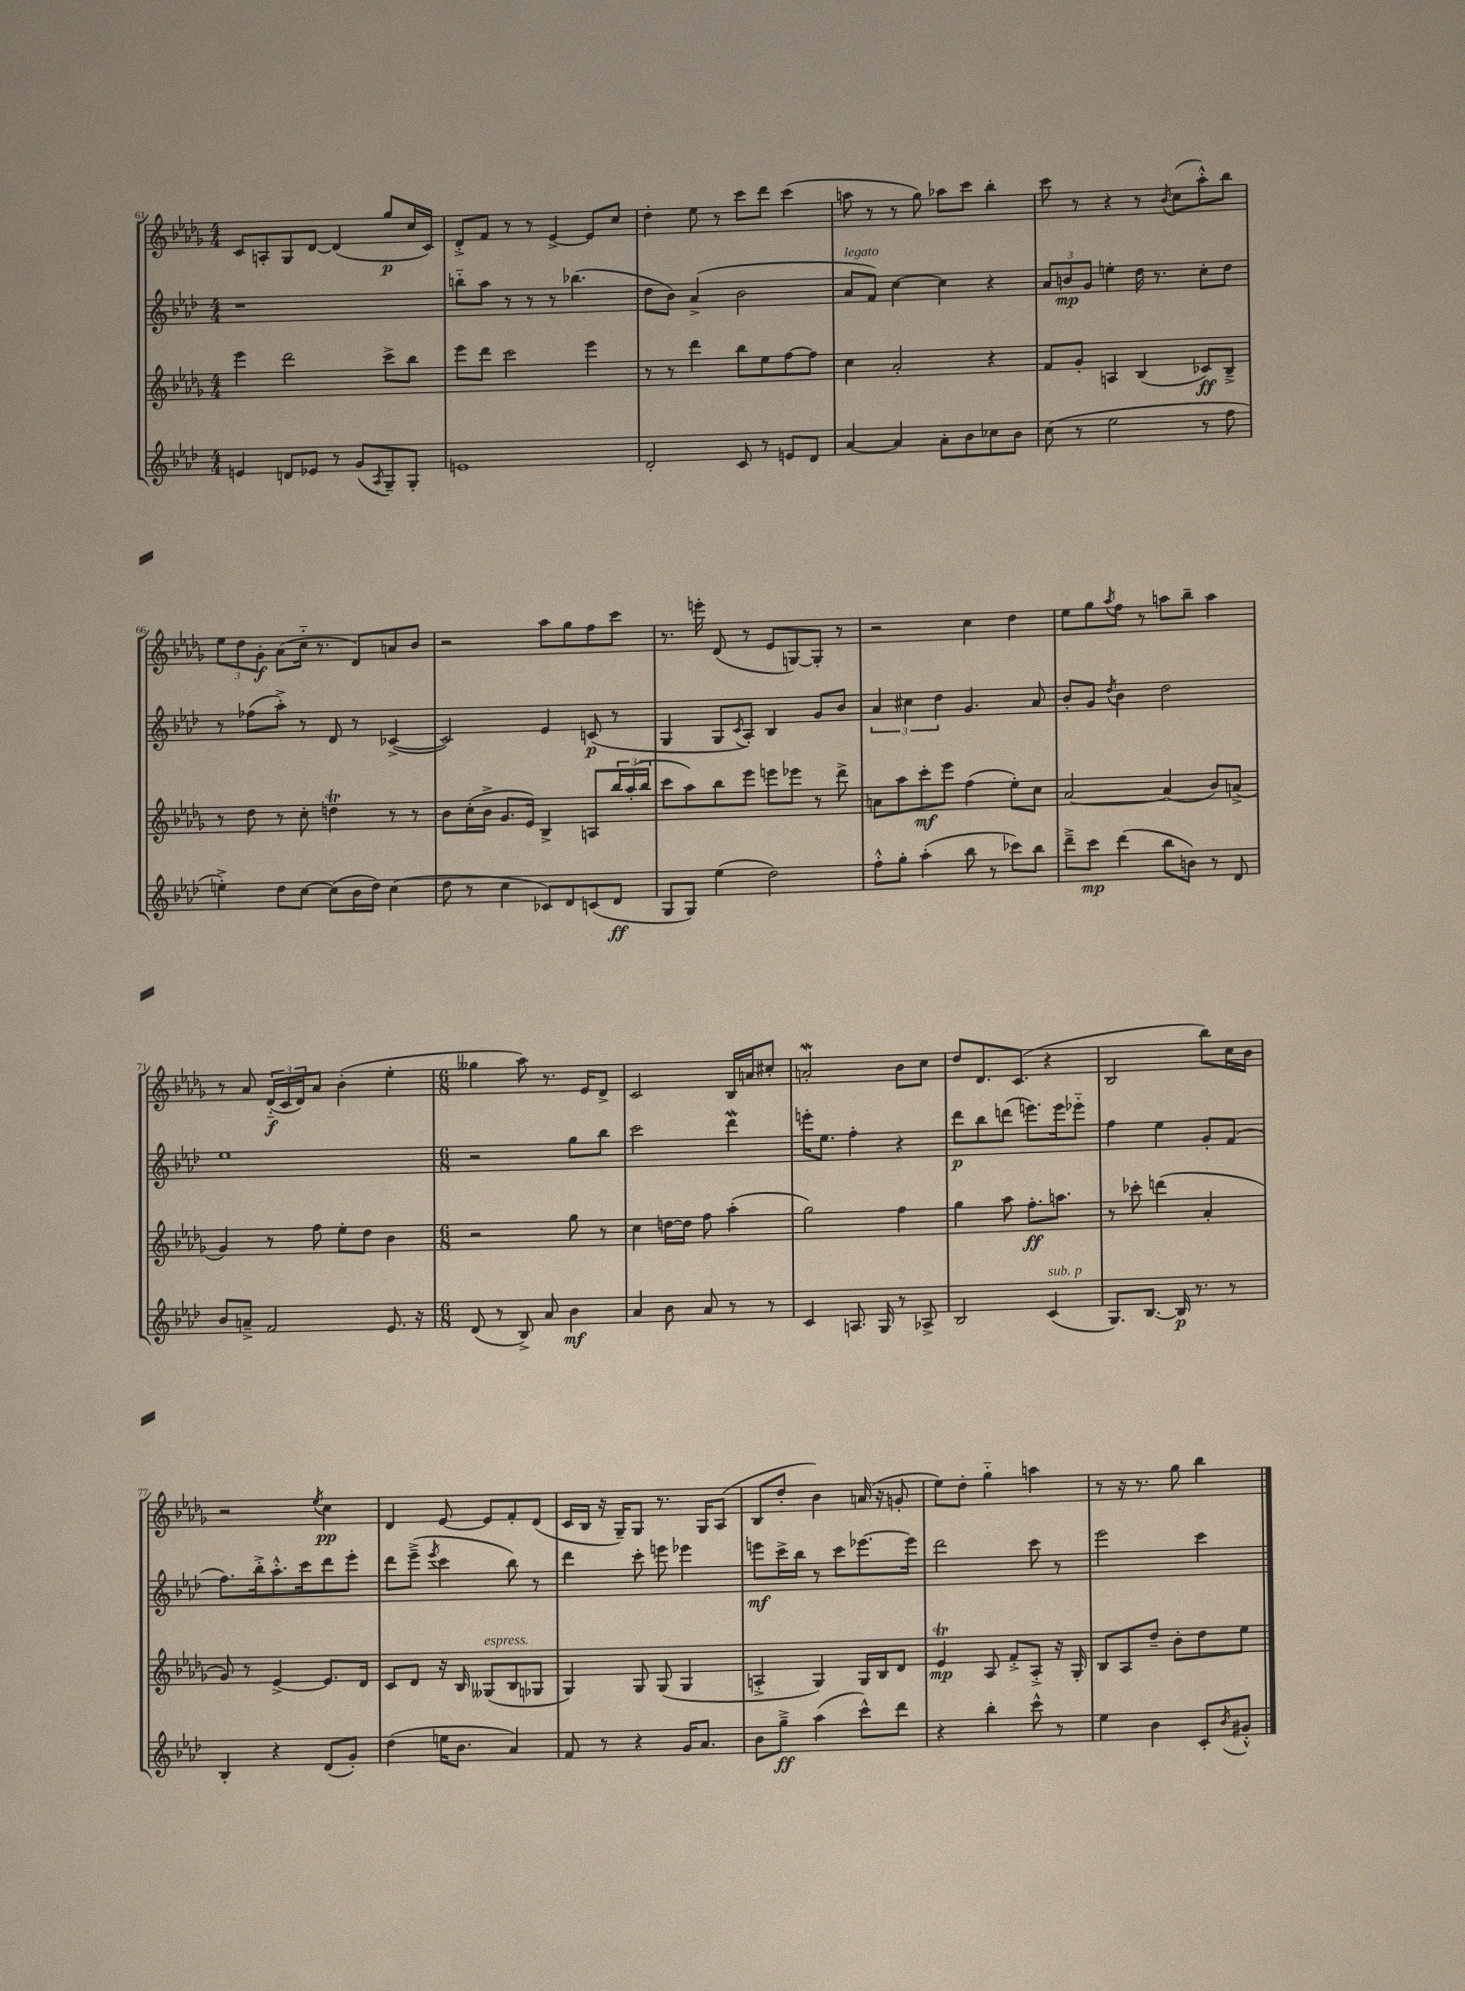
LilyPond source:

<<
\new StaffGroup <<
\new Staff = "s0" {
    \clef treble \key des \major \numericTimeSignature \time 4/4
    c'8 a8-. ges8 des'8~ des'4( ges''8\p c''16 c'16) |
    des'8-.-> f'8 r8 r8 ees'4~-> ees'8 c''8 |
    des''4-. ees''8 r8 c'''8 des'''8 c'''4( |
    a''8 r8 r8 ges''8) aes''8 c'''8 bes''4-. |
    c'''8 r8 r4 r8 \acciaccatura { bes'8 } c''8( aes''8-.-^) bes''8 |
    \tuplet 3/2 { ees''8 des''8 ges'8-.\f } aes'8( c''16-_ r8. des'8) a'8 bes'8 |
    r2 aes''8 ges''8 f''8 c'''8 |
    r8. e'''16-. des'8( r8 ees'8 g8~) g8-. r8 |
    r2 c''4 des''4 |
    ees''8 ges''8 \acciaccatura { aes''8 } f''8 r8 a''8 bes''8-- a''4 |
    r8 aes'8 \tuplet 3/2 { des'16-_\f( c'16 des'16) } aes'8 bes'4-.( ees''4-. |
    \numericTimeSignature \time 6/8 geses''4 aes''8) r8. ees'16 des'8-> |
    c'2 bes16 a'16 cis''8-. |
    a'2-.\mordent bes'8 c''8 |
    des''8 des'8. c'8.( r4 |
    bes2 bes''8) c''16 bes'16 |
    r2 \acciaccatura { ees''8 } c''4\pp |
    des'4 ees'8~ ees'8 f'8-. des'8( |
    c'16 bes16 r16 ges16--) ges8 r8. ges16 aes8( |
    bes8 des''8-. bes'4) a'16( r16 g'8-. |
    ees''8) des''8-. ges''4-_ a''4 |
    r8 r16 r8. ges''8 bes''4 \bar "|." |
}
\new Staff = "s1" {
    \clef treble \key aes \major \numericTimeSignature \time 4/4
    r1 |
    b''8-_ aes''8 r8 r8 r8 bes''4.( |
    des''8 bes'8) aes'4->( bes'2 |
    aes'8^\markup { \italic "legato" } f'8) c''4~ c''4 r4 |
    \tuplet 3/2 { aes'8 b'8\mp g'8 } e''4-. des''16 r8. c''8-. des''8 |
    r8 fes''8( aes''8-.->) r8 des'8 r8 ces'4~->( |
    ces'2) ees'4 c'8\p( r8 |
    g4 g8 \acciaccatura { c'8 } aes8-.) bes4 g'8 bes'8 |
    \tuplet 3/2 { aes'4 cis''4 des''4 } g'4. aes'8 |
    bes'8-. g'8 \acciaccatura { des''8 } bes'4 des''2 |
    ees''1 |
    \numericTimeSignature \time 6/8 r2 g''8 bes''8 |
    c'''2 des'''4\mordent |
    e'''16-. ees''8. f''4-. r4 |
    des'''8\p bes''8 d'''8( e'''8.) e'''16 ees'''8-_ |
    f''4 ees''4 g'8-. f'8( |
    f''8.) bes''16-.-> aes''8.-.-^ c'''16 des'''8 ees'''8-. |
    des'''8 ees'''8--->( \acciaccatura { ees'''8 } c'''4 bes''8) r8 |
    des'''4 c'''8-. e'''8 ees'''4 |
    e'''8\mf c'''16-> bes''16 r8 c'''8 ees'''8.~ ees'''16 |
    des'''2 c'''8 r8 |
    ees'''2 c'''4 \bar "|." |
}
\new Staff = "s2" {
    \clef treble \key des \major \numericTimeSignature \time 4/4
    ees'''4 des'''2 c'''8-> bes''8 |
    ees'''8 des'''8 c'''2 ees'''4 |
    r8 r8 des'''4 bes''8 ees''8 f''8~ f''8 |
    c''4 aes'2-. r4 |
    f'8 ges'8-. a4 bes4( ces'8\ff) bes8---> |
    r8 des''8 r8 c''8-. d''4\trill r8 r8 |
    bes'8 c''16-.( bes'16-> ges'8. ees'16) bes4-> a8 \tuplet 3/2 { bes''16 aes''16-.( bes''16 } |
    c'''8 aes''8) bes''8 ees'''8 e'''8 ees'''8 r8 des'''8-> |
    a'8 aes''8 c'''8-.\mf ees'''8 f''4( ees''8-.) c''8 |
    aes'2~ aes'4( bes'8) a'8->( |
    ges'4) r8 f''8 ees''8-. des''8 bes'4 |
    \numericTimeSignature \time 6/8 r2 ges''8 r8 |
    c''4 d''16~ d''16 f''8 aes''4-.( |
    ges''2) f''4 |
    ges''4 aes''8 f''8.-.\ff a''8. |
    r8 ces'''8-. d'''4( aes'4-. |
    ges'8) r8 ees'4~-> ees'8. des'16 |
    c'8 des'8 r16 bes16 geses8^\markup { \italic "espress." }( bes8 ges8 |
    ges4) ges8 ges8( ges4 |
    a4-.-> ges4) ges16 bes16 des'8 |
    ees'4\trill\mp aes8 f'8-.-> aes8-.-> r16 ges16-. |
    bes8 aes8 des''8-- bes'8-. des''8 ees''8 \bar "|." |
}
\new Staff = "s3" {
    \clef treble \key aes \major \numericTimeSignature \time 4/4
    e'4 d'8 ees'8 r8 g'8( \acciaccatura { aes8 } g8--) g8-. |
    e'1 |
    des'2-. c'8 r8 e'8 des'8 |
    aes'4~ aes'4 aes'8-. bes'8 ces''8 bes'8 |
    c''8( r8 ees''2 r8 f''8 |
    e''4-.->) des''8 c''8~ c''8( bes'16 des''16) c''4( |
    des''8 r8 c''4 ces'8) des'8 c'8( des'8\ff |
    g8 g8) ees''4( des''2) |
    f''8-.-^ g''8-. aes''4-.( bes''8 r8 ces'''8) bes''8 |
    des'''8---> c'''8\mp des'''4( bes''8 b'8) r8 des'8 |
    bes'8 a'8---> f'2 ees'8. r16 |
    \numericTimeSignature \time 6/8 des'8( r8 bes8->) aes'8 bes'4\mf |
    aes'4 bes'8 aes'8 r8 r8 |
    c'4 a8. g16 r8 aes8-> |
    bes2 c'4^\markup { \italic "sub. p" }( |
    g8.) bes8.~ bes16\p r8. r8 |
    bes4-. r4 des'8( g'8-.) |
    des''4( e''16 bes'8. aes'4) |
    f'8 r8 r4 g'16 aes'8. |
    bes'8 g''8--->\ff aes''4( c'''8-^) des'''8 |
    r4 bes''4-. c'''8-^ r8 |
    ees''4 bes'4 c'8-. \acciaccatura { bes'8 } gis'8-.-^ \bar "|." |
}
>>
>>
\layout { \context { \Score currentBarNumber = #61 } }
